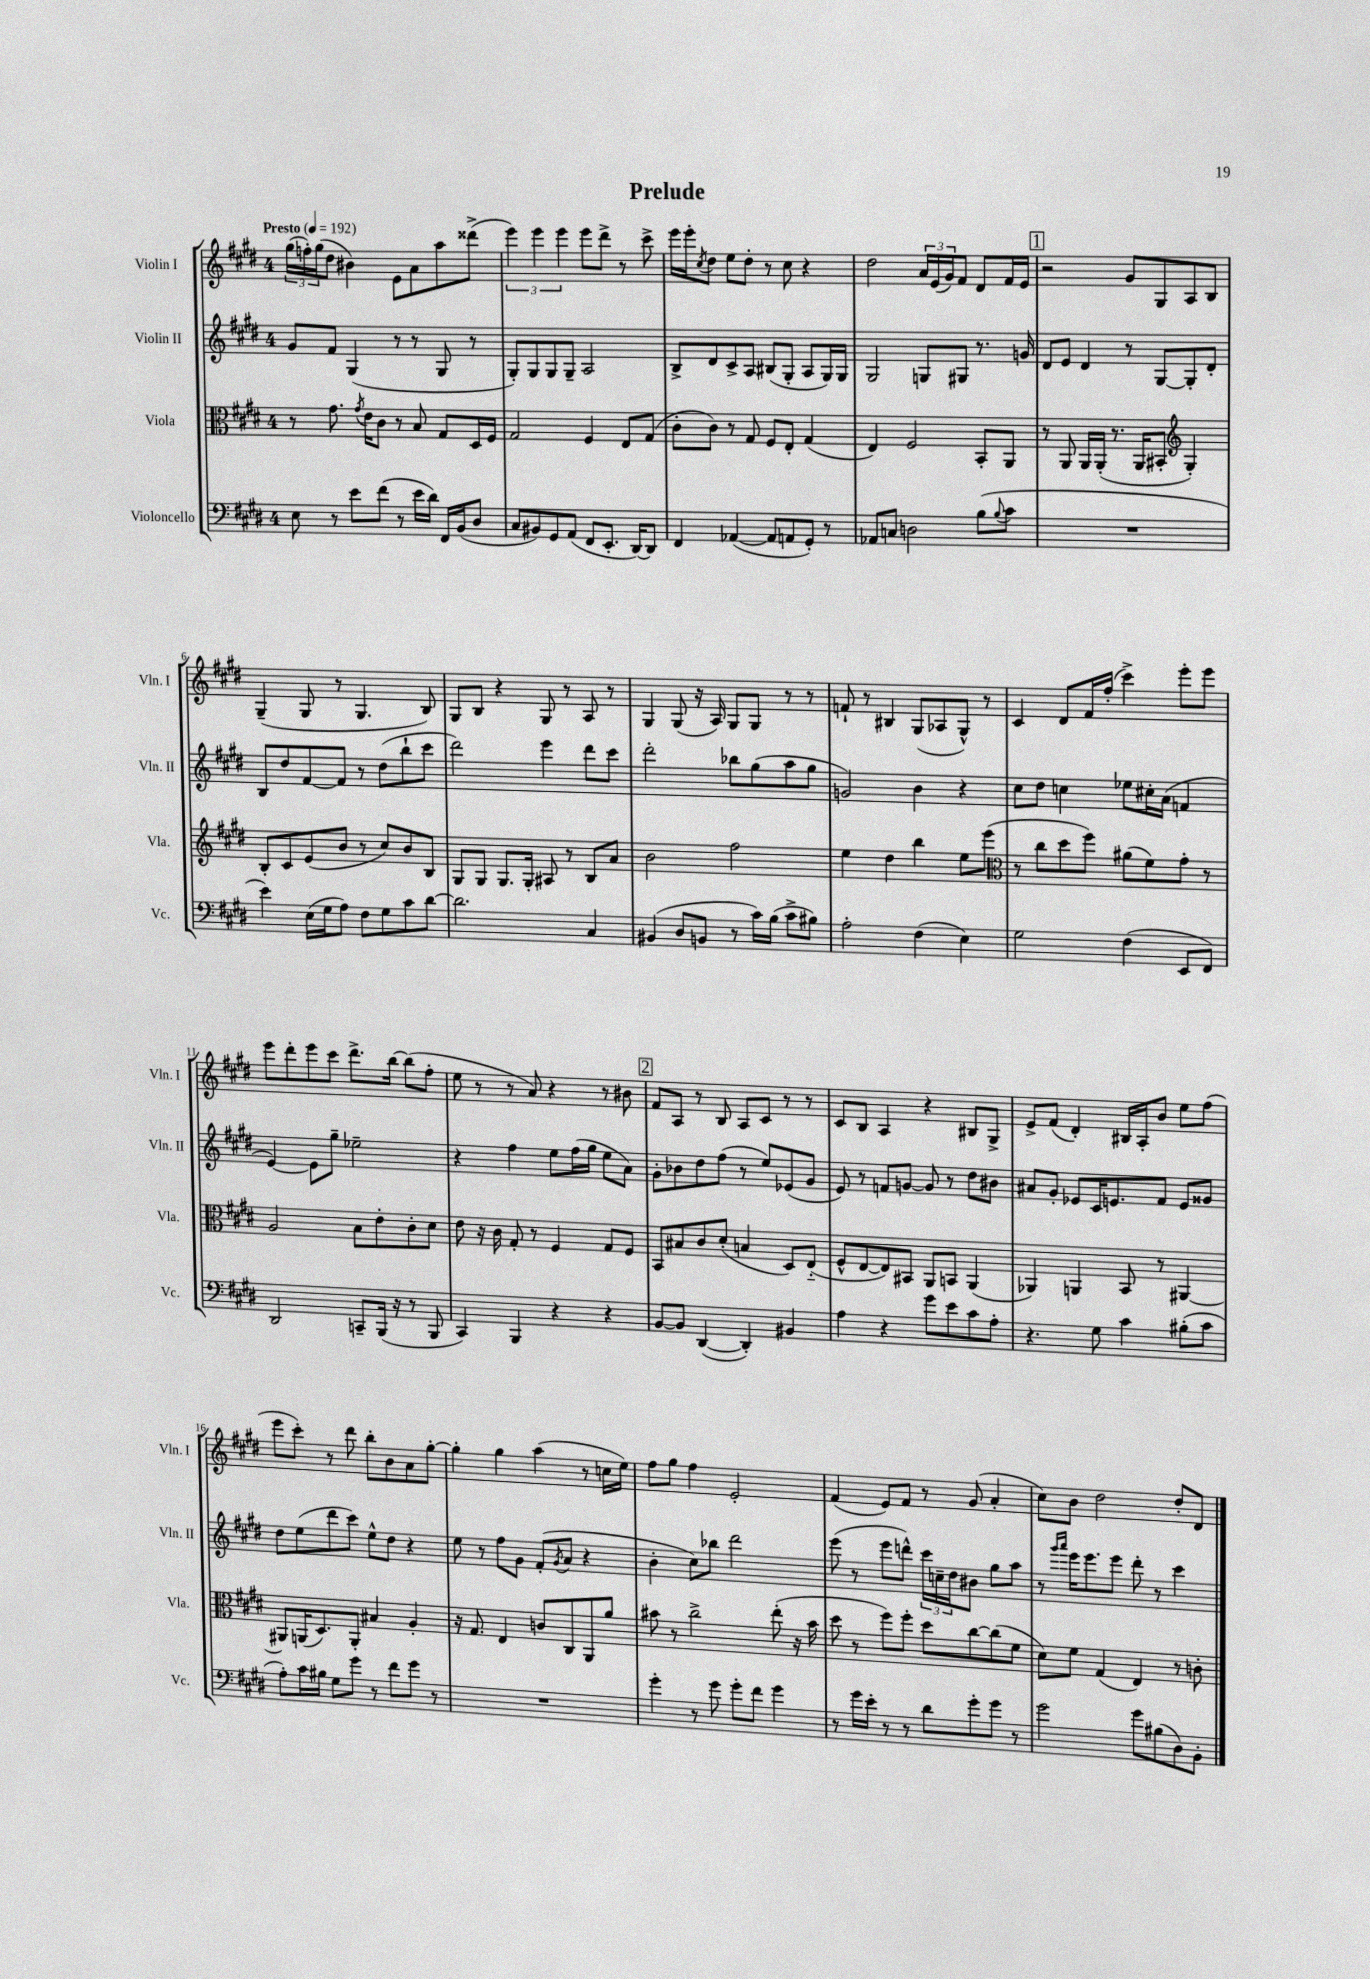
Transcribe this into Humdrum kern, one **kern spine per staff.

**kern	**kern	**kern	**kern
*staff4	*staff3	*staff2	*staff1
*clefF4	*clefC3	*clefG2	*clefG2
*k[f#c#g#d#]	*k[f#c#g#d#]	*k[f#c#g#d#]	*k[f#c#g#d#]
*M4/4	*M4/4	*M4/4	*M4/4
*MM192	*MM192	*MM192	*MM192
8E	8r	8g#	(24gg#
.	.	.	24ff')
.	.	.	(24gg#
8r	8.g#	8f#	8dd#
8e	.	(4G#	4b#)
.	8qg#	.	.
.	16e	.	.
(8f#	8c#	.	.
8r	8r	8r	8e
16e	8B	8r	8a
16d#)	.	.	.
16FF#	8G#	8G#	8aa
(16BB	.	.	.
8D#	16D#	8r	(8ddd##^
.	16F#	.	.
=	=	=	=
8C#	2G#	8G#')	6eee)
8BB#)	.	8G#	.
.	.	.	6eee
8GG#	.	8G#	.
.	.	.	6eee
(8AA	.	8G#~	.
8FF#	4F#	2A	8eee
8.EE'	.	.	8ddd#^
.	8E	.	8r
[16DD#)	.	.	.
8DD#]	(8G#	.	8ccc#^
=	=	=	=
4FF#	8c#'	8B^	16eee
.	.	.	16eee'
.	.	.	8qcc#
.	8c#)	8d#	8dd#
([4AA-	8r	8c#^	8ee
.	8G#	8A	8dd#'
8AA-]	8F#	(8B#	8r
8AA	8E'	8G#'	8cc#
8GG#')	(4G#	8A	4r
8r	.	16G#)	.
.	.	16G#	.
=	=	=	=
8AA-	4E)	2G#	2dd#
8C	.	.	.
2D	2F#	.	.
.	.	8G	24a
.	.	.	(24e
.	.	.	24g#)
.	.	8G#	8f#
(8B	8BB'	8.r	8d#
8qqB	.	.	.
8c#	8AA	.	16f#
.	.	16g	16e
=	=	=	=
1r	8r	8d#	2r
.	8AA	8e	.
.	16AA	4d#	.
.	(16AA'	.	.
.	8.r	.	.
.	.	8r	8g#
.	16AA	.	.
.	8BB#'	[8G#	8G#
*	*clefG2	*	*
.	4G#')	8G#']	8A
.	.	8d#'	8B
=	=	=	=
4e)	8B'	8B	(4G#~
.	8c#	8dd#	.
(16E	(8e	[8f#	8G#
16G#	.	.	.
8A)	8b	8f#]	8r
8F#	8r	8r	4.G#
8G#	8cc#)	(8dd#	.
8c#	8b	8bb`	.
[8d#	8B	8ccc#	8B)
=	=	=	=
2.d#]	8G#	2ddd#)	8G#
.	8G#	.	8B
.	8.G#	.	4r
.	16G#'	.	.
.	8A#	4eee	8G#
.	8r	.	8r
4C#	8B	8ddd#	8A
.	8a	8ccc#	8r
=	=	=	=
(4BB#	2b	2ddd#'	4G#
8D#	.	.	(8G#
8BB	.	.	16r
.	.	.	16A)
8r	2ff#	8bb-	8G#
16c#)	.	(8gg#	8G#
(16B	.	.	.
8c#^	.	8aa	8r
8B#)	.	8gg#	8r
=	=	=	=
2A'	4ee	2g)	8f`
.	.	.	8r
.	4dd#	.	4B#
(4F#	4bb	4b	(8G#
.	.	.	8A-
4E)	8ee	4r	8G#^^)
.	(8eee	.	8r
=	=	=	=
*	*clefC3	*	*
2G#	8r	8cc#	4c#
.	8cc#	8dd#	.
.	8dd#	4cc	8d#
.	8ff#)	.	16f#
.	.	.	(16ff#'
(4F#	(8a#	8ee-	4ccc#^)
.	8f#)	16cc#'	.
.	.	(16a	.
8EE	8g#'	4f	8eee'
8FF#)	8r	.	8eee
=	=	=	=
2DD#	2A	[4e)	8eee
.	.	.	8ddd#'
.	.	8e]	8eee
.	.	8gg#~	8ccc#
8CC~	8B	2ee-~	8.ddd#^
(16BBB	8e'	.	.
16r	.	.	[16bb
8r	8c#'	.	(8bb]
8BBB	8d#	.	8ff#'
=	=	=	=
4CC#)	8e	4r	8ee
.	16r	.	8r
.	16c#	.	.
4BBB	8G#'	4ff#	8r
.	8r	.	8a)
4r	4F#	8ee	4r
.	.	(16ff#	.
.	.	16gg#	.
4r	8G#	8ee	8r
.	8F#	8a)	8b#
=	=	=	=
[8BB	8BB	8g#'	8f#
8BB]	8B#	8b-	8A
([4DD#	8c#	8dd#	8r
.	(8d#'	(8ff#	8B
4DD#'])	4B	8r	8A
.	.	8ee)	8c#
4BB#	8D#)	(8e-	8r
.	(8E'~	8g#	8r
=	=	=	=
4A	8F#^^	8e)	8c#
.	[8E	8r	8B
4r	8E])	8f	4A
.	8BB#	[8g	.
8g#	8AA	8g]	4r
8e	8BB	8r	.
8c#	(4AA	8dd#	8B#
8A'	.	8b#	8G#^
=	=	=	=
4.r	4AA-)	8a#	8e^
.	.	8g#'	(8f#
.	4AA	8e-	4d#')
8G#	.	16c#	.
.	.	8.e	.
4c#	8BB	.	16B#
.	.	.	16A'
.	8r	8f#	8b
(8B#'	[4AA#	8e	8ee
8c#	.	8g##	(8ff#
=	=	=	=
8A')	8AA#]	8dd#	8eee
16c#	(16AA	(8ee	8ccc#')
16B#	8.D#)	.	.
8G#	.	8ddd#	8r
8g#	8AA'	8ccc#)	8ddd#
8r	4B#	8ee^^	8bb'
8f#	.	8dd#	8b
8g#	4A'	4r	8a
8r	.	.	[8gg#'
=	=	=	=
1r	16r	8ee	4gg#']
.	8.G#	.	.
.	.	8r	.
.	4E	8ff#	4gg#
.	.	8g#	.
.	8c	(8f#'	(4aa
.	.	8qg#	.
.	8C#	8a	.
.	8AA	4r	8r
.	8a	.	16cc
.	.	.	16ee)
=	=	=	=
4g#'	8b#	4b'	8ff#
.	8r	.	8gg#
8r	2cc#^	8cc#)	4ff#
8g#	.	8bb-	.
8g#'	.	2ddd#	2e'
8f#	.	.	.
4g#	(8ee'	.	.
.	16r	.	.
.	16b#	.	.
=	=	=	=
8r	8dd#	(8eee	(4f#
16g#	8r	8r	.
16e'	.	.	.
8r	8ff#)	8eee	8e)
8r	8ff#'	8ddd^^)	8f#
8d#	8dd#	24ccc#	8r
.	.	24cc~	.
.	.	24dd#	.
8g#'	[8cc#	8b#	(8g#
8g#	(8cc#]	8gg#	4a'
8r	8f#	8aa	.
=	=	=	=
2g#	8d#)	8r	8cc#)
.	.	16qqggg#	.
.	.	16qqaaa	.
.	8f#	16eee	8b
.	.	8.eee	.
.	(4G#	.	2dd#
.	.	8eee	.
8g#	4E)	8ddd#'	.
(8B#	.	8r	.
8D#)	8r	4ccc#	8dd#'
8BB'	8c'	.	8d#
==	==	==	==
*-	*-	*-	*-
